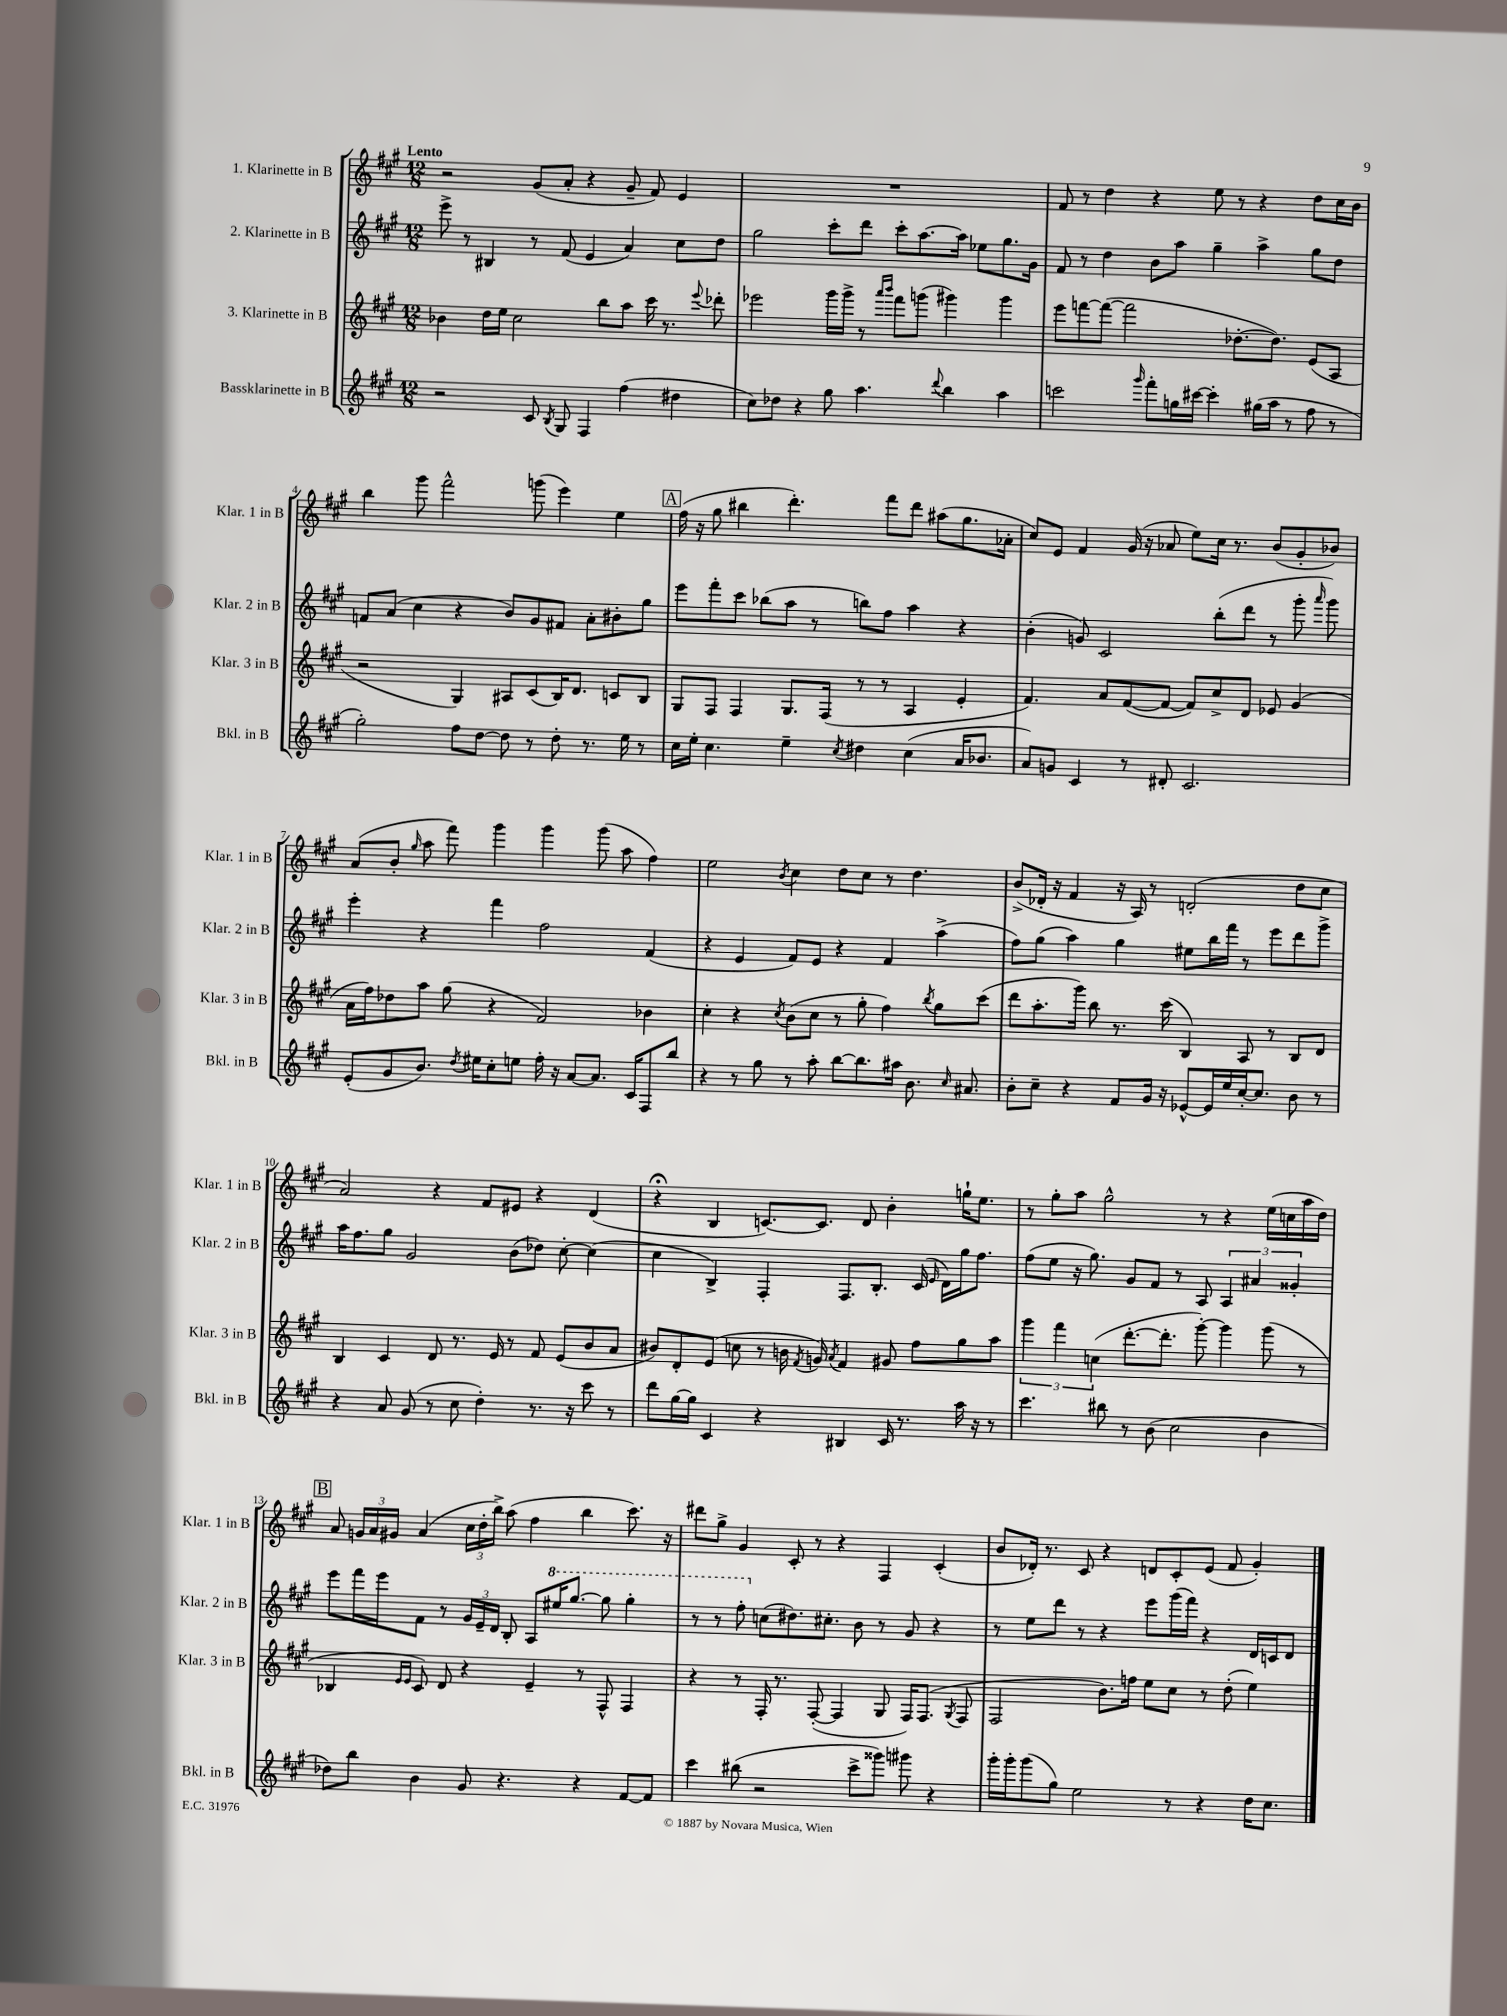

**kern	**kern	**kern	**kern
*staff4	*staff3	*staff2	*staff1
*clefG2	*clefG2	*clefG2	*clefG2
*k[f#c#g#]	*k[f#c#g#]	*k[f#c#g#]	*k[f#c#g#]
*M12/8	*M12/8	*M12/8	*M12/8
2r	4b-	8eee^	2r
.	.	8r	.
.	16dd	4B#	.
.	16ee	.	.
.	2cc#	.	.
8c#	.	8r	(8g#
8qB	.	.	.
8G#	.	(8f#	8a'
4F#	.	4e	4r
.	8bb	.	.
(4ff#	8aa	4a)	8g#~
.	16ccc#	.	8f#)
.	8.r	.	.
4dd#	.	8cc#	4e
.	8qqeee	.	.
.	8ddd-'	8dd	.
=	=	=	=
8cc#)	2eee-	2gg#	1.r
8dd-	.	.	.
4r	.	.	.
8gg#	16ggg#	8ccc#'	.
.	16ggg#^	.	.
4.aa	8r	8ddd	.
.	16qqaaa	.	.
.	16qqbbb	.	.
.	8fff#	8ccc#'	.
.	(8ggg	[8.aa	.
8qqddd	.	.	.
4bb	4ggg#)	.	.
.	.	16aa]	.
.	.	8ee-	.
4aa	4ggg#	8.gg#	.
.	.	16g#	.
=	=	=	=
2ccc	8eee	8f#	8f#
.	[8fff	8r	8r
.	(8fff_	4dd	4dd
.	2fff]	.	.
16qqggg#	.	.	.
8fff#'	.	8b	4r
16gg	.	8aa	.
[16ccc#	.	.	.
4ccc#']	.	4gg#~	8ee
.	[8.dd-'	.	8r
(16gg#	.	4aa^	4r
16aa	8.dd-])	.	.
8r	.	.	.
8ff#	(8e	8gg#	8dd
8r	8A	8dd	16cc#
.	.	.	16b
=	=	=	=
2gg#')	2r	8f	4bb
.	.	(8a	.
.	.	4cc#	8ggg#
.	.	.	2fff#^^
8ff#	4G#)	4r	.
[8dd	.	.	.
8dd]	8A#	8b)	.
8r	(8c#	8g#	(8ggg
8dd'	16B)	8f#	4eee)
.	8.d	.	.
8.r	.	8a'	.
.	8c	8b#'	4ee
16ee	.	.	.
8r	8B	8gg#	.
=	=	=	=
16cc#	8G#	8eee	(16ff#
16ee'	.	.	16r
4.cc#	8F#	8fff#'	8gg#
.	4F#	8ccc#	4bb#
.	.	(8bb-	.
4ee~	8.G#	8aa	4.ddd')
.	.	8r	.
.	(16F#	.	.
8qcc#	.	.	.
4dd#	8r	8bb)	.
.	8r	8ff#	8fff#
(4cc#	4A	4aa	8ddd
.	.	.	(8aa#
16a	4e'	4r	8.gg#
8.b-	.	.	.
.	.	.	16a-'
=	=	=	=
8a)	4.f#)	(4b'	8cc#)
8g	.	.	8e
4c#	.	8g)	4f#
.	8a	2c#	.
8r	([8f#	.	(16g#
.	.	.	16r
8d#'	8f#_	.	8a-
2.c#	8f#])	.	8ee)
.	8cc#^	(8bb'	16cc#
.	.	.	8.r
.	8d	8ddd	.
.	8e-	8r	(8b
.	(4g#	8ggg#'	8g#'
.	.	16qqaaa	.
.	.	8ggg#)	8b-)
=	=	=	=
(8e'	16a	4eee'	(8a
.	16ff#)	.	.
8g#	8dd-	.	8b'
.	.	.	16qqgg#
8.b)	8aa	4r	8aa
.	(8gg#	.	8fff#)
8qdd	.	.	.
16ee#	.	.	.
8cc#'	4r	4fff#	4ggg#
8ee	.	.	.
16ff#'	2f#)	2ff#	4ggg#
16r	.	.	.
[8a	.	.	.
8.a]	.	.	(8ggg#
.	.	.	8aa
16c#	.	.	.
8F#	4b-	(4f#	4ff#)
8bb	.	.	.
=	=	=	=
4r	4cc#'	4r	2ee
8r	4r	4e	.
8gg#	.	.	.
.	8qcc#	.	8qb
8r	(8b	8f#)	4cc#
8aa'	8cc#	8e	.
[8bb	8r	4r	8dd
8.bb]	8gg#'	.	8cc#
.	4ff#)	4f#	8r
16aa#	.	.	.
8.b	.	.	4.dd
.	8qbb	.	.
.	8gg#	(4aa^	.
16qqcc#	.	.	.
8.a#	.	.	.
.	(8ccc#	.	.
=	=	=	=
8b'	8ddd	8ff#)	(8b^
8cc#~	8.aa'	(8gg#	16d-'
.	.	.	16r
4r	.	4aa)	4f#
.	16ggg#)	.	.
.	8bb	.	.
8f#	8.r	4gg#	16r
.	.	.	16A)
16g#	.	.	8r
16r	(16ccc#	.	.
[8e-^^	4B)	8ee#	(2d'
16e-]	.	16bb	.
16ee	.	16fff#	.
[16cc#'	8A	8r	.
8.cc#]	.	.	.
.	8r	8eee	.
8b	8B	8ddd	8dd
8r	8d	8ggg#^	8cc#
=	=	=	=
4r	4B	16aa	2a)
.	.	8.ff#	.
8a	4c#	8gg#	.
(8g#	.	2g#	.
8r	8d	.	4r
8cc#	8.r	.	.
4dd')	.	.	8f#
.	16e	.	.
.	8r	(8b	8e#
8.r	8f#	8dd-)	4r
.	(8e	[8cc#'	.
16r	.	.	.
8ccc#	8b	(4cc#]	(4d
8r	8a	.	.
=	=	=	=
8ddd	8b#)	4cc#	4r;
[16gg#	8d'	.	.
16gg#]	.	.	.
4c#	(8e	4B^)	4B
.	8cc	.	.
4r	8r	4F#'	[8.c)
.	16b	.	.
.	8qf#	.	.
.	16g)	.	8.c]
.	8qa	.	.
4B#	4f#	8.F#	.
.	.	.	8d
.	.	8.B'	.
16c#	8g#	.	4b'
8.r	.	.	.
.	8ff#	(16c#	.
.	.	16qqe	.
.	.	16d)	.
16aa	8gg#	16gg#	16gg`
16r	.	8.ff#	8.ee
8r	8aa	.	.
=	=	=	=
4.ccc#	6ggg#	(8ff#	8r
.	.	8ee	8gg#'
.	6fff#	.	.
.	.	16r	8aa
.	.	8.gg#)	.
.	(6cc	.	.
8bb#	.	.	2gg#^^
8r	[8.ddd'	8g#	.
(8b	.	8f#	.
.	8.ddd']	.	.
2cc#	.	8r	.
.	[8ggg#')	8A	8r
.	4ggg#]	6A	4r
.	.	6a#	.
4b	(8ggg#	.	(16ee
.	.	.	16cc
.	.	6g##'	.
.	8r	.	16aa
.	.	.	16dd)
=	=	=	=
8dd-)	4B-	8eee	8a
8bb	.	16fff#	24g
.	.	.	24a
.	.	16eee	.
.	.	.	24g#
.	16qqe	.	.
.	16qqe	.	.
4b	8c#)	8f#	(4a
.	8d	8r	.
8g#	4r	24g#	24cc#
.	.	24e~	24dd'
.	.	24d	24bb^)
4.r	.	8B'	(8aa
.	4e~	8A	4ff#
.	.	16eee#	.
.	.	[8.ggg#	.
4r	8r	.	4bb
.	8F#^^	8ggg#]	.
[8f#	4F#	4ggg#'	8.ccc#)
8f#]	.	.	.
.	.	.	16r
=	=	=	=
4ccc#	4r	8r	8ddd#
.	.	8r	8gg#^
(8bb#	8r	8fff#'	4g#
2r	16F#'	(8cc	.
.	8.r	.	.
.	.	8.dd#)	8c#'
.	([8F#'	.	8r
.	.	8.cc#'	.
.	4F#]	.	4r
8ccc#^	.	8b	.
8ggg##)	8G#	8r	4F#
8ggg#	16F#)	8g#	.
.	(8.F#	.	.
4r	.	4r	(4c#'
.	8qG#	.	.
.	8F#	.	.
=	=	=	=
16ggg#'	2F#	8r	8b
16ggg#'	.	.	.
(8ggg#	.	8ee	16d-')
.	.	.	8.r
8gg#)	.	8ddd	.
2ee	.	8r	8c#
.	8.b)	4r	4r
.	16ff	.	.
.	8ee	8eee	8d
8r	8cc#	(16ggg#	8c#'
.	.	16fff#)	.
4r	8r	4r	(8e
.	(8dd'	.	8f#
16dd	4ee)	16d	4g#')
8.cc#	.	16c	.
.	.	8d	.
==	==	==	==
*-	*-	*-	*-
